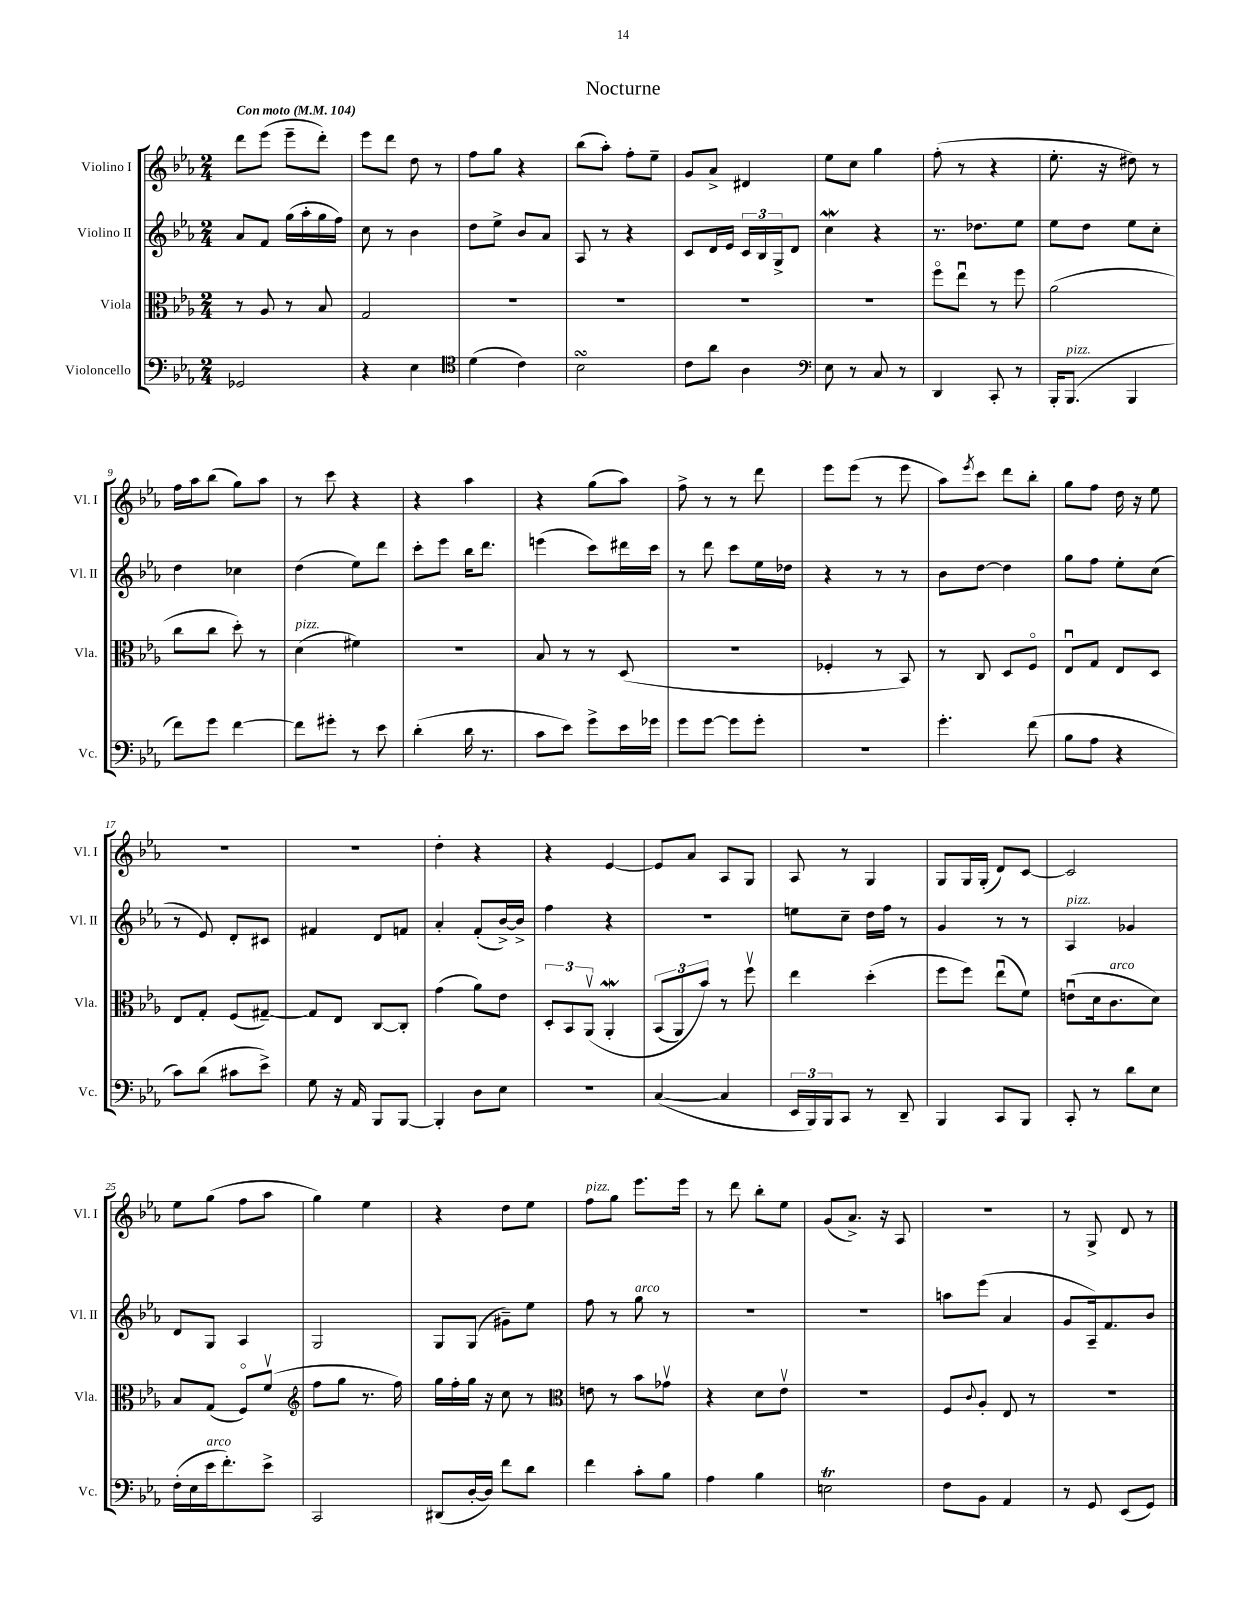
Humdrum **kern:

**kern	**kern	**kern	**kern
*staff4	*staff3	*staff2	*staff1
*clefF4	*clefC3	*clefG2	*clefG2
*k[b-e-a-]	*k[b-e-a-]	*k[b-e-a-]	*k[b-e-a-]
*M2/4	*M2/4	*M2/4	*M2/4
*MM104	*MM104	*MM104	*MM104
2GG-	8r	8a-	8ddd
.	8A-	8f	(8eee-
.	8r	(16gg	8eee-~
.	.	16aa-'	.
.	8B-	16gg	8ddd')
.	.	16ff)	.
=	=	=	=
4r	2G	8cc	8eee-
.	.	8r	8ddd
4E-	.	4b-	8dd
.	.	.	8r
=	=	=	=
*clefC4	*	*	*
(4d	2r	8dd	8ff
.	.	8ee-^	8gg
4c)	.	8b-	4r
.	.	8a-	.
=	=	=	=
2B-	2r	8A-	(8bb-
.	.	8r	8aa-')
.	.	4r	8ff'
.	.	.	8ee-~
=	=	=	=
8c	2r	8c	8g
8a-	.	16d	8a-^
.	.	16e-	.
4A-	.	24c	4d#
.	.	24B-	.
.	.	24G^	.
.	.	8d	.
=	=	=	=
*clefF4	*	*	*
8E-	2r	4cc	8ee-
8r	.	.	8cc
8C	.	4r	4gg
8r	.	.	.
=	=	=	=
4DD	8ffo	8.r	(8ff'
.	8ee-u	.	8r
.	.	8.dd-	.
8CC'	8r	.	4r
8r	8ff	8ee-	.
=	=	=	=
16BBB-'	(2a-	8ee-	8.ee-'
(8.BBB-	.	.	.
.	.	8dd	.
.	.	.	16r
4BBB-	.	8ee-	8dd#)
.	.	8cc'	8r
=	=	=	=
8f)	8cc	4dd	16ff
.	.	.	16aa-
8g	8cc	.	(8bb-
[4f	8dd')	4cc-	8gg)
.	8r	.	8aa-
=	=	=	=
8f]	(4d	(4dd	8r
8g#'	.	.	8ccc
8r	4f#)	8ee-)	4r
8e-	.	8ddd	.
=	=	=	=
(4d'	2r	8ccc'	4r
.	.	8eee-	.
16d	.	16bb-	4aa-
8.r	.	8.ddd	.
=	=	=	=
8c	8B-	(4eee	4r
8e-)	8r	.	.
8g^	8r	8ccc)	(8gg
16e-	(8D	16ddd#	8aa-)
16g-	.	16ccc	.
=	=	=	=
8g	2r	8r	8ff^
[8g	.	8ddd	8r
8g]	.	8ccc	8r
8g'	.	16ee-	8ddd
.	.	16dd-	.
=	=	=	=
2r	4F-'	4r	8eee-
.	.	.	(8eee-
.	8r	8r	8r
.	8BB-)	8r	8eee-
=	=	=	=
4.g'	8r	8b-	8aa-)
.	.	.	8qeee-
.	8C	[8dd	8ccc
.	8D	4dd]	8ddd
(8f	8Fo	.	8bb-'
=	=	=	=
8B-	8E-u	8gg	8gg
8A-	8G	8ff	8ff
4r	8E-	8ee-'	16dd
.	.	.	16r
.	8D	(8cc	8ee-
=	=	=	=
8c)	8E-	8r	2r
(8d	8G'	8e-)	.
8c#	(8F	8d'	.
8e-^)	[8G#~)	8c#	.
=	=	=	=
8G	8G#]	4f#	2r
16r	8E-	.	.
16AA-	.	.	.
8BBB-	[8C	8d	.
[8BBB-	8C']	8f	.
=	=	=	=
4BBB-']	(4g	4a-'	4dd'
8D	8a-)	(8f'	4r
8E-	8e-	[16b-^)	.
.	.	16b-^]	.
=	=	=	=
2r	12D'	4ff	4r
.	12BB-	.	.
.	&(12AA-v	.	.
.	4AA-'	4r	[4e-
=	=	=	=
([4C	(12BB-	2r	8e-]
.	12AA-)	.	.
.	.	.	8a-
.	12b-&)	.	.
4C]	8r	.	8A-
.	8ffv	.	8G
=	=	=	=
24EE-	4ee-	8ee	8A-
24BBB-)	.	.	.
24BBB-	.	.	.
8CC	.	8cc~	8r
8r	(4dd'	16dd	4G
.	.	16ff	.
8DD~	.	8r	.
=	=	=	=
4BBB-	8ff	4g	8G
.	8ff)	.	16G
.	.	.	(16G'
8CC	(8ee-u	8r	8d)
8BBB-	8f)	8r	[8c
=	=	=	=
8CC'	(8eu	4A-	2c]
8r	16d	.	.
.	8.c	.	.
8d	.	4g-	.
8E-	8d)	.	.
=	=	=	=
(16F'	8B-	8d	8ee-
16E-	.	.	.
16e-	(8G	8G	(8gg
8.f')	.	.	.
.	8Fo)	4A-	8ff
8e-^	(8fv	.	8aa-
=	=	=	=
*	*clefG2	*	*
2CC	8ff	2G	4gg)
.	8gg	.	.
.	8.r	.	4ee-
.	16ff)	.	.
=	=	=	=
(8DD#	16gg	8G	4r
.	16ff'	.	.
[16D'	16gg	(8G	.
16D])	16r	.	.
8f	8cc	8g#~)	8dd
8d	8r	8ee-	8ee-
=	=	=	=
*	*clefC3	*	*
4f	8e	8ff	8ff
.	8r	8r	8gg
8c'	8b-	8gg	8.eee-
8B-	8g-v	8r	.
.	.	.	16eee-
=	=	=	=
4A-	4r	2r	8r
.	.	.	8ddd
4B-	8d	.	8bb-'
.	8e-v	.	8ee-
=	=	=	=
2E	2r	2r	(8g
.	.	.	8.a-^)
.	.	.	16r
.	.	.	8A-
=	=	=	=
8F	8F	8aa	2r
.	8qqc	.	.
8BB-	8A-'	(8eee-	.
4AA-	8E-	4a-	.
.	8r	.	.
=	=	=	=
8r	2r	8g	8r
8GG	.	16A-~)	8G^
.	.	8.f	.
(8EE-	.	.	8d
8GG)	.	8b-	8r
==	==	==	==
*-	*-	*-	*-
